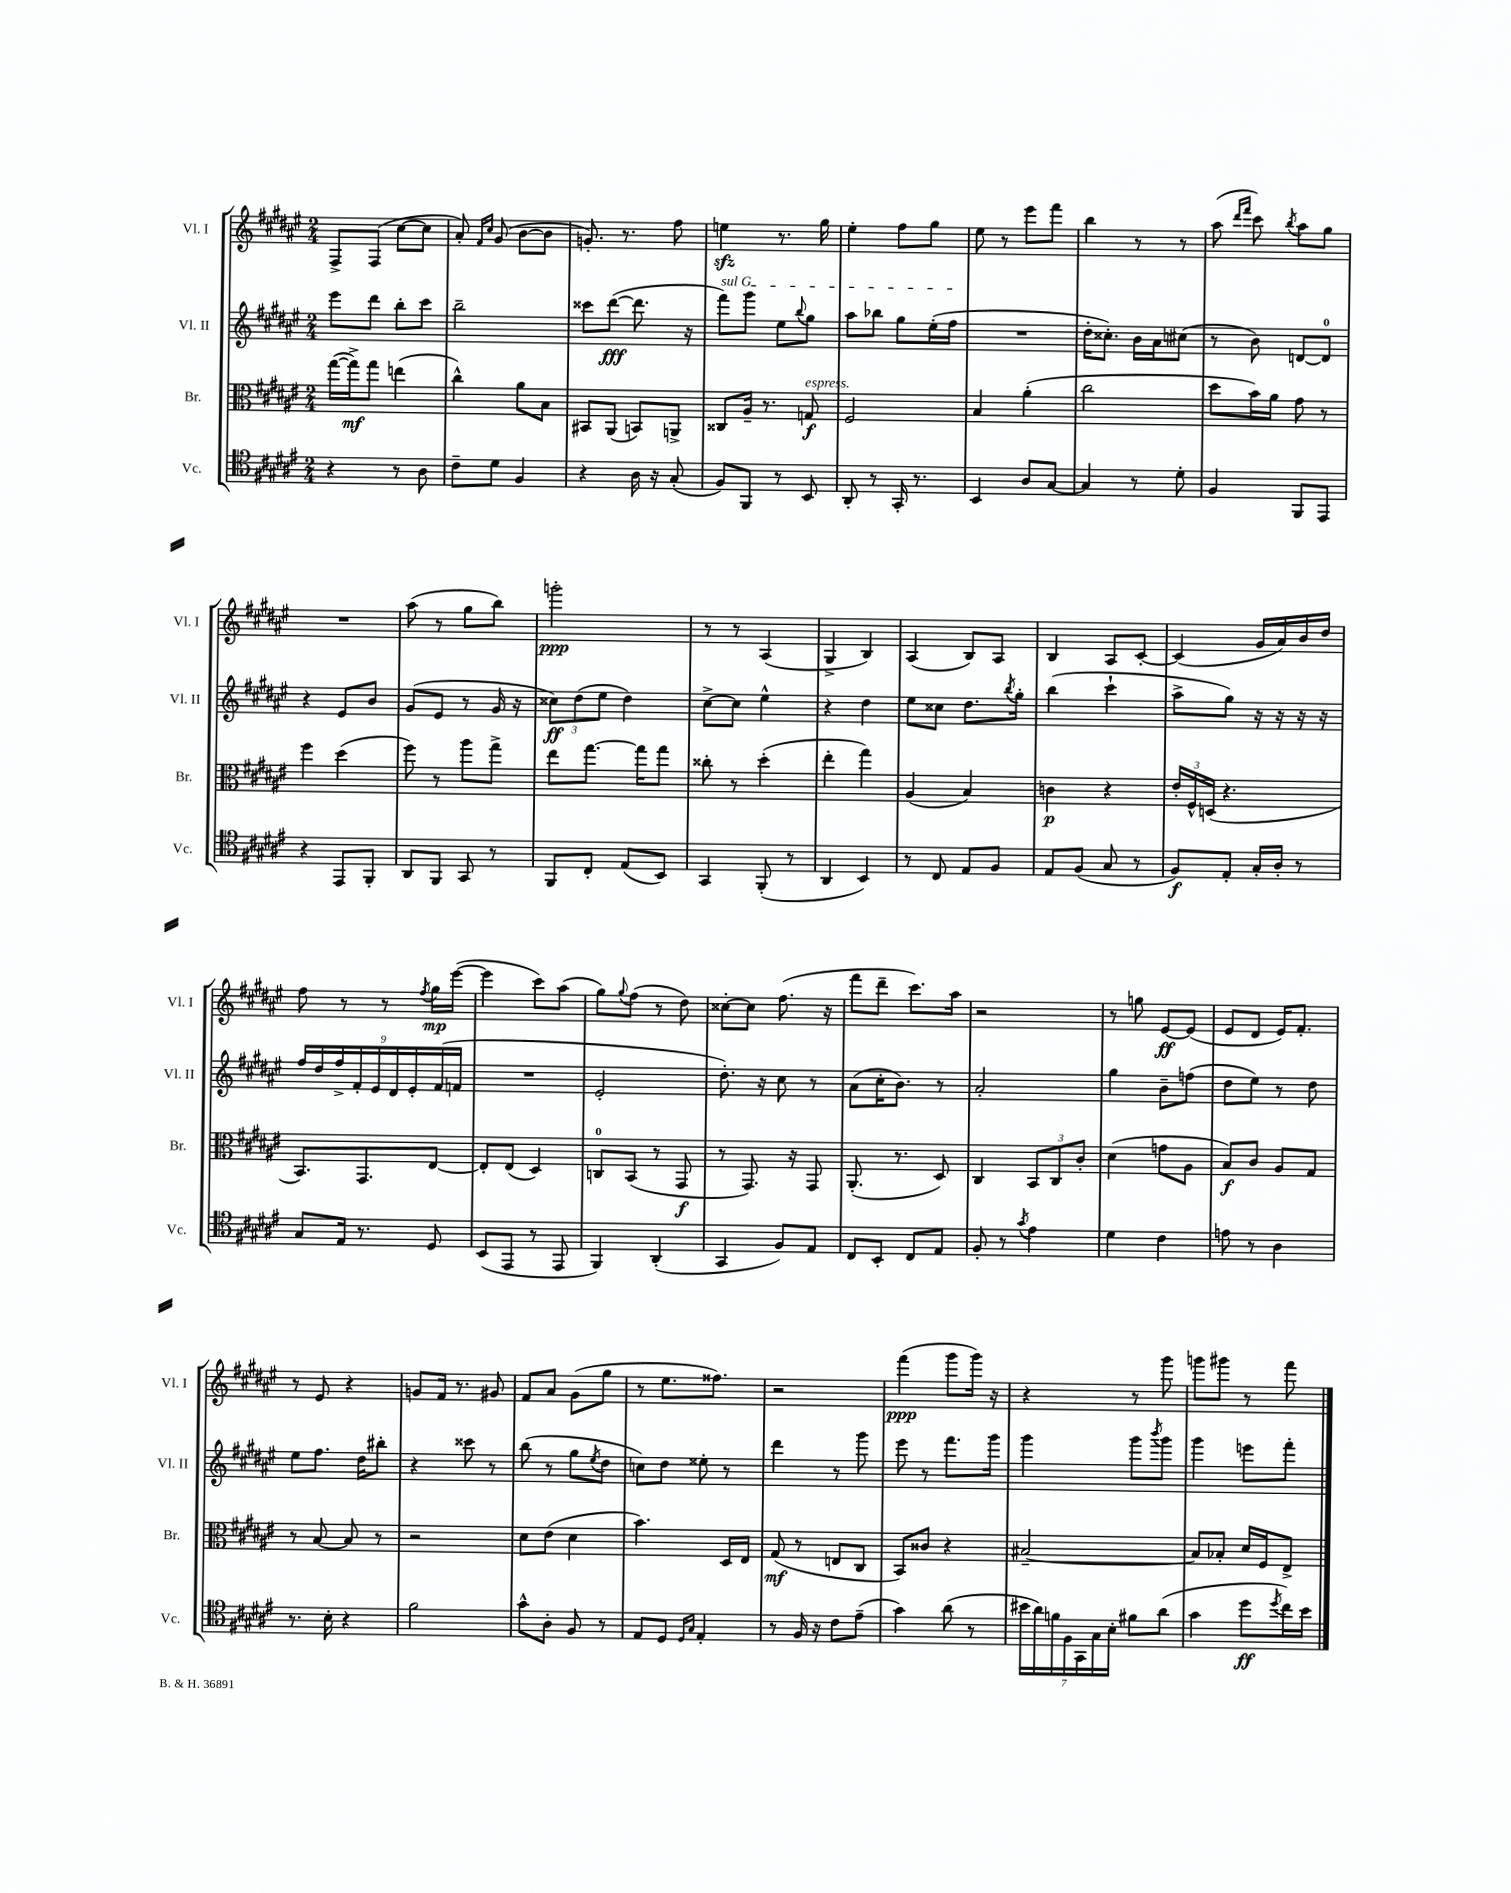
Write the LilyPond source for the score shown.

<<
\new StaffGroup <<
\new Staff = "s0" \with { instrumentName = "Vl. I" shortInstrumentName = "Vl. I" } {
    \clef treble \key fis \major \numericTimeSignature \time 2/4
    fis8-> fis8( cis''8~ cis''8 |
    ais'8-.) \grace { fis'16 cis''16 } gis'8( b'8~ b'8 |
    g'8.-.) r8. fis''8 |
    e''4\sfz r8. gis''16 |
    eis''4-. fis''8 gis''8 |
    eis''8 r8 eis'''8 fis'''8 |
    b''4 r8 r8 |
    ais''8( \grace { dis'''16 fis'''16 } cis'''8) \acciaccatura { b''8 } ais''8 gis''8 |
    R2 |
    ais''8( r8 gis''8 b''8) |
    g'''2-.\ppp |
    r8 r8 ais4( |
    gis4-> b4) |
    ais4( b8) ais8 |
    b4 ais8 cis'8~-. |
    cis'4( gis'16 ais'16) b'16 dis''16 |
    fis''8 r8 r8 \acciaccatura { fis''8 } gis''16\mp eis'''16~( |
    eis'''4 cis'''8) ais''8( |
    gis''8) \appoggiatura { gis''8 } fis''8( r8 dis''8) |
    cisis''8~-. cisis''8 fis''8.( r16 |
    fis'''8 dis'''8-- cis'''8.) ais''16 |
    r2 |
    r8 g''8 eis'8~\ff eis'8( |
    eis'8 dis'8 eis'16) fis'8.-. |
    r8 eis'8 r4 |
    g'8 fis'16 r8. gis'8 |
    fis'8 ais'8 gis'8( gis''8 |
    r8 eis''8. fisis''8.) |
    r2 |
    fis'''4\ppp( gis'''8 gis'''16) r16 |
    r4 r8 gis'''8 |
    g'''8 gis'''8 r8 fis'''8 \bar "|." |
}
\new Staff = "s1" \with { instrumentName = "Vl. II" shortInstrumentName = "Vl. II" } {
    \clef treble \key fis \major \numericTimeSignature \time 2/4
    eis'''8 dis'''8 b''8-. cis'''8 |
    b''2-- |
    cisis'''8 dis'''8~\fff( dis'''8. r16 |
    \once \override TextSpanner.bound-details.left.text = \markup { \italic "sul G" } fis'''8\startTextSpan) gis'''8 eis''8 \appoggiatura { b''8 } gis''8 |
    ais''8 bes''8 gis''8 eis''16-.( fis''16\stopTextSpan |
    R2 |
    dis''16-. cisis''8.-.) b'16 ais'16 cis''8( |
    r8 b'8) d'8~ d'8-0 |
    r4 eis'8 b'8 |
    gis'8( eis'8 r8 gis'16 r16 |
    \tuplet 3/2 { cisis''8\ff) dis''8( eis''8 } dis''4) |
    cis''8~-> cis''8 eis''4-^ |
    r4 dis''4 |
    eis''8 cisis''8 dis''8. \acciaccatura { b''8 } gis''16-. |
    b''4( cis'''4-! |
    ais''8-> gis''8) r16 r16 r16 r16 |
    \tuplet 9/8 { fis''16 dis''16 fis''16-> fis'16-. eis'16 dis'16 eis'16-. fis'16( f'16 } |
    R2 |
    eis'2-. |
    dis''8.-.) r16 cis''8 r8 |
    ais'8( cis''16-. b'8.) r8 |
    ais'2-. |
    gis''4 b'8-- f''8( |
    dis''8 eis''8) r8 dis''8 |
    eis''8 fis''8. dis''16 bis''8-. |
    r4 cisis'''8 r8 |
    b''8( r8 gis''8 \acciaccatura { eis''8 } dis''8 |
    c''8) dis''8 eisis''8-. r8 |
    dis'''4 r8 gis'''8 |
    eis'''8 r8 fis'''8. gis'''16 |
    gis'''4 gis'''8 \acciaccatura { b'''8 } gis'''8 |
    gis'''4 e'''8 fis'''8-. \bar "|." |
}
\new Staff = "s2" \with { instrumentName = "Br." shortInstrumentName = "Br." } {
    \clef alto \key fis \major \numericTimeSignature \time 2/4
    gis''16~( gis''16->\mf) gis''8 e''4( |
    cis''4-^) ais'8 b8 |
    bis,8 ais,8( b,8) a,8-> |
    cisis8 ais16-- r8. g8\f^\markup { \italic "espress." } |
    fis2 |
    b4 ais'4-.( |
    cis''2 |
    dis''8 b'16) ais'16 gis'8 r8 |
    fis''4 dis''4( |
    fis''8) r8 ais''8 gis''8-> |
    eis''8 gis''8.~ gis''16 gis''8 |
    cisis''8-. r8 dis''4-.( |
    eis''4-. gis''4) |
    ais4( b4) |
    c'4\p r4 |
    \tuplet 3/2 { eis'16-. fis16-^ d16( } r4. |
    b,8.) gis,8. eis8~ |
    eis8-. eis8( dis4) |
    c8-0 b,8( r8 gis,8\f |
    r8 gis,8.) r16 gis,8 |
    ais,8.-.( r8. dis8) |
    cis4 \tuplet 3/2 { b,8 cis8 cis'8-. } |
    dis'4( g'8 ais8 |
    b8\f) cis'8 ais8 gis8 |
    r8 b8~ b8 r8 |
    r2 |
    dis'8 eis'8( dis'4 |
    b'4.) dis16 eis16 |
    gis8\mf( r8 e8 cis8 |
    b,8) cisis'8 r4 |
    bis2~-- |
    bis8 bes8-. dis'16 fis16 eis8-> \bar "|." |
}
\new Staff = "s3" \with { instrumentName = "Vc." shortInstrumentName = "Vc." } {
    \clef tenor \key fis \major \numericTimeSignature \time 2/4
    r4 r8 ais8 |
    cis'8-- dis'8 fis4 |
    r4 ais16 r16 gis8-.( |
    fis8) fis,8 r8 b,8 |
    ais,8-. r8 gis,16-. r8. |
    b,4 ais8 gis8~ |
    gis4 r8 dis'8-. |
    fis4 fis,8 eis,8 |
    r4 eis,8 fis,8-. |
    ais,8 fis,8 gis,8 r8 |
    fis,8 cis8-. eis8( b,8) |
    gis,4 fis,8-.( r8 |
    ais,4 b,4) |
    r8 cis8 eis8 fis8 |
    eis8 fis8( gis8 r8 |
    fis8\f) eis8-. gis16-. ais16-. r8 |
    gis8 eis16 r8. dis8 |
    b,8( eis,8 r8 eis,8 |
    fis,4) ais,4-.( |
    gis,4 fis8) eis8 |
    cis8 b,8-. cis8 eis8 |
    fis8-. r8 \acciaccatura { gis'8 } eis'4 |
    dis'4 cis'4 |
    e'8 r8 ais4 |
    r8. b16-. r4 |
    fis'2 |
    gis'8-^ ais8-. fis8 r8 |
    eis8 dis8 \grace { dis16 gis16 } eis4-. |
    r8 fis16 r16 cis'8 eis'8--( |
    gis'4) ais'8( r8 |
    \tuplet 7/4 { bis'16 ais'16) f'16 fis16 gis,16 gis16 b16-. } fis'8 ais'8( |
    gis'4 dis''8\ff \acciaccatura { dis''8 } cis''16) b'16 \bar "|." |
}
>>
>>
\layout { \context { \Score \remove "Bar_number_engraver" } }
